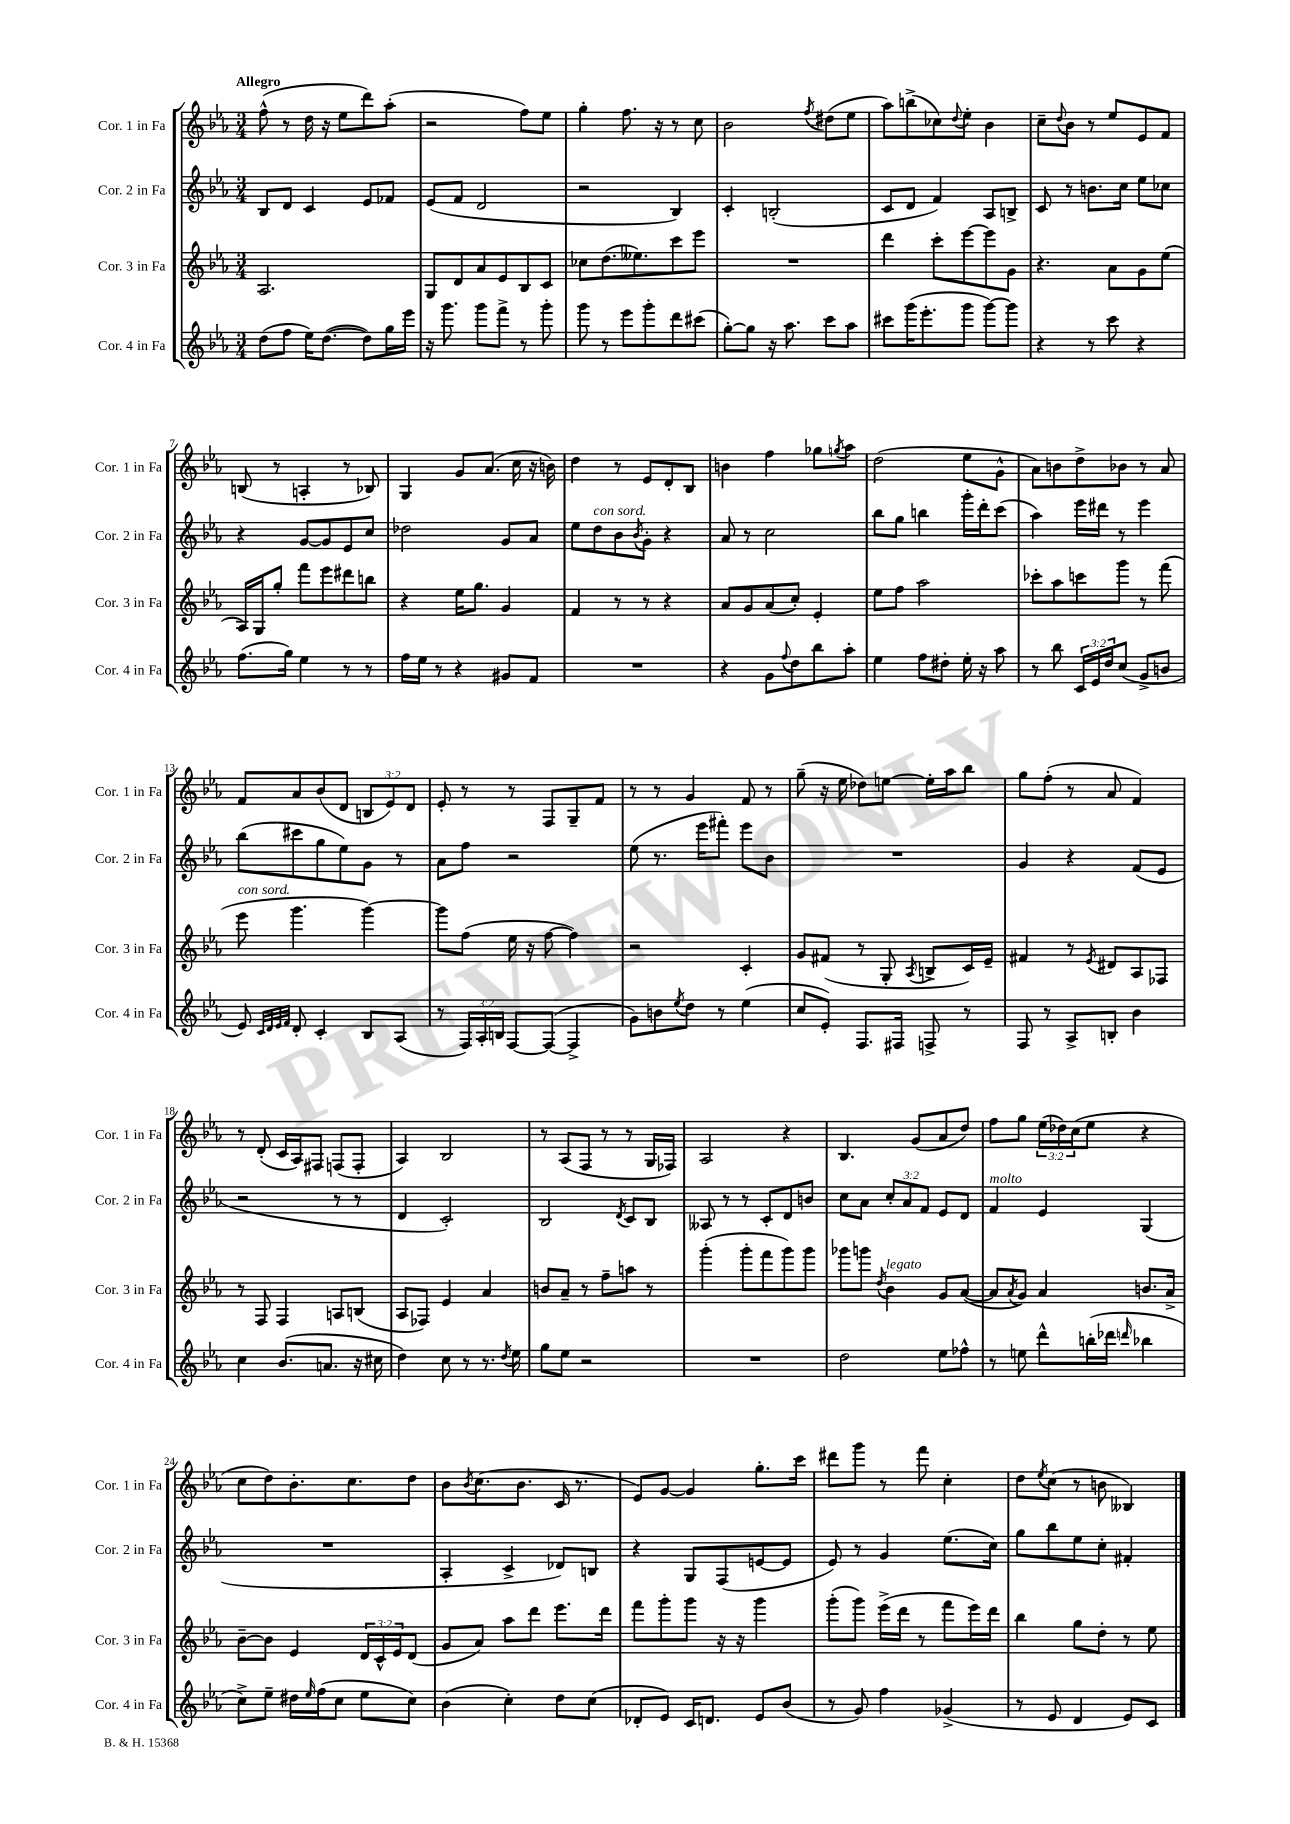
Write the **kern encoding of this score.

**kern	**kern	**kern	**kern
*part4	*part3	*part2	*part1
*staff4	*staff3	*staff2	*staff1
*I"Cor. 4 in Fa	*I"Cor. 3 in Fa	*I"Cor. 2 in Fa	*I"Cor. 1 in Fa
*I'Cor. 4 in Fa	*I'Cor. 3 in Fa	*I'Cor. 2 in Fa	*I'Cor. 1 in Fa
*clefG2	*clefG2	*clefG2	*clefG2
*k[b-e-a-]	*k[b-e-a-]	*k[b-e-a-]	*k[b-e-a-]
*M3/4	*M3/4	*M3/4	*M3/4
=1	=1	=1	=1
!	!	!	!LO:TX:a:B:t=Allegro
(8dd\L	2.A-/	8B-/L	(8ff^^\
8ff\J	.	8d/J	8r
16ee-\KL)	.	4c/	16dd\
([8.dd\J	.	.	16r
.	.	.	8ee-\L
8dd\L])	.	8e-/L	8ddd\)
16gg\L	.	8f-X/J	(8aa-'\J
16eee-\JJ	.	.	.
=2	=2	=2	=2
16r	8G/L	(8e-/L	2r
8.ggg\	.	.	.
.	8d/	8f/J	.
8ggg\L	8a-/	2d/	.
8fff^\J	8e-/	.	.
8r	8B-/	.	8ff\L)
8ggg'\	8c/J	.	8ee-\J
=3	=3	=3	=3
8ggg\	8cc-X\L	2r	4gg'\
8r	(8.dd\	.	.
8eee-\L	.	.	8.ff\
.	8.ee--X\)	.	.
8ggg'\	.	.	.
.	.	.	16r
8ddd\	8ccc\	4B-/)	8r
(8ccc#X\J	8eee-\J	.	8cc\
=4	=4	=4	=4
[8gg'\L)	2.r	4c'/	2b-\
8gg\J]	.	.	.
16r	.	(2Bn'/	.
8.aa-\	.	.	.
.	.	.	8qff/
8ccc\L	.	.	(8dd#X\L
8aa-\J	.	.	8ee-\J
=5	=5	=5	=5
8ccc#X\L	4ddd\	8c/L	8aa-\L)
(16ggg\K	.	8d/J	(8bbn^\
8.eee-'\	.	.	.
.	8ccc'\L	4f/)	8cc-X\)
.	.	.	8qqdd/
8ggg\J	[8eee-\	.	8ee-'\J
[8ggg\L)	8eee-\]	8A-/L	4b-\
8ggg\J]	8g\J	8Bn^/J	.
=6	=6	=6	=6
4r	4.r	8c/	8cc~\L
.	.	.	8qqdd/
.	.	8r	8b-\J
8r	.	8.bn\L	8r
8ccc\	8a-\L	.	8ee-/L
.	.	16cc\Jk	.
4r	8g\	8ee-\L	8e-/
.	(8ee-\J	8cc-X\J	8f/J
!!LO:LB:g=z
=7	=7	=7	=7
(8.ff\L	16A-/LL)	4r	(8Bn/
.	16G/J	.	.
.	8gg'/J	.	8r
16gg\Jk)	.	.	.
4ee-\	8fff\L	[8g/L	4An'/
.	8eee-\	8g/]	.
8r	8ddd#X\	8e-/	8r
8r	8bbn\J	8cc/J	8B-X/)
=8	=8	=8	=8
16ff\LL	4r	2dd-X\	4G/
16ee-\JJ	.	.	.
8r	.	.	.
4r	16ee-\KL	.	8g/L
.	8.gg\J	.	.
.	.	.	(8.a-/J
8g#X/L	4g/	8g/L	.
.	.	.	16cc\
8f/J	.	8a-/J	16r
.	.	.	16bn\)
=9	=9	=9	=9
2.r	4f/	8ee-\L	4dd\
!	!	!LO:TX:a:i:t=con sord.	!
.	.	8dd\	.
.	8r	8b-\	8r
.	.	8qb-/	.
.	8r	8g'\J	8e-/L
.	4r	4r	8d'/
.	.	.	8B-/J
=10	=10	=10	=10
4r	8a-/L	8a-/	4bn\
.	8g/	8r	.
8g\L	(8a-/	2cc\	4ff\
8qqff/	.	.	.
8dd\	8cc'/J)	.	.
8bb-\	4e-'/	.	8gg-X\L
.	.	.	8qggn/
8aa-'\J	.	.	8aa-\J
=11	=11	=11	=11
4ee-\	8ee-\L	8bb-\L	(2dd\
.	8ff\J	8gg\J	.
8ff\L	2aa-\	4bbn\	.
8dd#X'\J	.	.	.
16ee-'\	.	16ggg'\LL	8ee-\L
16r	.	16ddd'\J	.
8aa-\	.	(8ccc\J	8g^^\J
=12	=12	=12	=12
8r	8ccc-X'\L	4aa-\)	8a-\L)
8bb-\	8aa-\	.	8bn\
24c/LL	8cccn\	16eee-\LL	8dd^\
24e-/	.	.	.
.	.	16ddd#X\JJ	.
24dd/J	.	.	.
(8cc/J	8ggg\J	8r	8b-X\J
8g^/L	8r	4eee-\	8r
8bn/J	(8fff\	.	8a-/
!!LO:LB:g=z
=13	=13	=13	=13
!	!LO:TX:a:i:t=con sord.	!	!
8e-/)	8eee-\	(8bb-\L	8f/L
32qqc/LLL	.	.	.
32qqd/	.	.	.
32qqe-/	.	.	.
32qqf/JJJ	.	.	.
8d'/	4.ggg\	8ccc#X\	8a-/
4c'/	.	8gg\	(8b-/
.	.	8ee-\)	8d/J
8B-/L	[4ggg\)	8g\J	12Bn/L
.	.	.	12e-/)
(8A-/J	.	8r	.
.	.	.	12d/J
=14	=14	=14	=14
8r	8ggg\L]	8a-\L	8e-'/
24F/LL)	(8ff\J	8ff\J	8r
24A-'/	.	.	.
24Bn/JJ	.	.	.
[8F/L	16ee-\	2r	8r
.	16r	.	.
(8F/J_	[8ff\	.	8F/L
4F^/]	4ff\])	.	8G~/
.	.	.	8f/J
=15	=15	=15	=15
8g\L)	2r	(8ee-\	8r
8bn\	.	8.r	8r
8qee-/	.	.	.
8dd\J	.	.	4g/
.	.	16eee-\KL	.
8r	.	8fff#X'\J)	.
(4ee-\	4c'/	8eee-\L	8f/
.	.	8b-\J	8r
=16	=16	=16	=16
8cc/L	8g/L	2.r	(8gg~\
8e-'/J)	(8f#X/J	.	16r
.	.	.	16ee-\
8.F/L	8r	.	8dd-X\L)
.	8G'/	.	[8een\J
16F#X/Jk	.	.	.
.	8qA-/	.	.
8Fn^/	8Bn^/L	.	16ee'\LL]
.	.	.	16aa-\J
8r	16c/L)	.	8bb-\J
.	16e-~/JJ	.	.
=17	=17	=17	=17
8F/	4f#X/	4g/	8gg\L
8r	.	.	(8ff'\J
8A-^/L	8r	4r	8r
.	8qe-/	.	.
8Bn'/J	8d#X/L	.	8a-/
4b-\	8A-/	(8f/L	4f/)
.	8F-X/J	8e-/J	.
!!LO:LB:g=z
=18	=18	=18	=18
4cc\	8r	2r	8r
.	8F/	.	(8d'/
(8.b-/L	4F/	.	16c/LL
.	.	.	16A-/J)
.	.	.	8F#X/J
8.an/J	.	.	.
.	8An/L	8r	(8Fn/L
16r	(8Bn/J	8r	8F'/J
16cc#X\	.	.	.
=19	=19	=19	=19
4dd\)	8A-/L	4d/	4A-/)
.	8F-X/J)	.	.
8cc\	4e-/	2c'/)	2B-/
8r	.	.	.
8.r	4a-/	.	.
8qdd/	.	.	.
16ee-\	.	.	.
=20	=20	=20	=20
8gg\L	8bn/L	2B-/	8r
8ee-\J	8a-~/J	.	(8A-/L
2r	8r	.	8F/J
.	8ff~\L	.	8r
.	.	8qd/	.
.	8aan\J	8c/L	8r
.	8r	8B-/J	16G/LL
.	.	.	16F-X/JJ)
=21	=21	=21	=21
2.r	(4ggg'\	8A--X/	2A-/
.	.	8r	.
.	8ggg'\L	8r	.
.	8fff\	8c'/L	.
.	8ggg\)	8d/	4r
.	8ggg\J	8bn/J	.
=22	=22	=22	=22
2dd\	8ggg-X\L	8cc\L	4.B-/
.	8gggn\J	8a-\J	.
.	8qdd/	.	.
!	!LO:TX:a:i:t=legato	!	!
.	4b-\	12cc'/L	.
.	.	12a-/	.
.	.	.	(8g/L
.	.	12f/J	.
8ee-\L	8g/L	8e-/L	8a-/
8ff-X^^\J	([8a-/J	8d/J	8dd/J)
=23	=23	=23	=23
!	!	!LO:TX:a:i:t=molto	!
8r	8a-/L]	4f/	8ff\L
.	8qa-/	.	.
8een\	8g/J)	.	8gg\J
8ddd^^\L	4a-/	4e-/	(24ee-\LL
.	.	.	24dd-X\)
.	.	.	(24cc\J
(16bbn'\L	.	.	8ee-\J
16ddd-X\JJ	.	.	.
16qqdddn/	.	.	.
4bb-X\	8.bn/L	(4G/	4r
.	16a-^/Jk	.	.
!!LO:LB:g=z
=24	=24	=24	=24
8cc^\L)	[8b-~\L	2.r	8cc\L
8ee-~\J	8b-\J]	.	8dd\)
16dd#X\LL	4e-/	.	8.b-'\
16qqee-/	.	.	.
(16ff\J	.	.	.
8cc\J	.	.	.
.	.	.	8.cc\
8ee-\L	24d/LL	.	.
.	24c^^/	.	.
.	24e-/J	.	.
8cc\J)	(8d/J	.	8dd\J
=25	=25	=25	=25
(4b-\	8g/L	4A-'/	8b-\L
.	.	.	8qb-/
.	8a-/J)	.	(8.cc\
4cc'\)	8aa-\L	4c^/	.
.	.	.	8.b-\J
.	8ddd\J	.	.
8dd\L	8.eee-\L	8d-X/L)	16c/
.	.	.	8.r
(8cc\J	.	8Bn/J	.
.	16ddd\Jk	.	.
=26	=26	=26	=26
8d-X'/L	8fff\L	4r	8e-/L)
8e-/J)	8ggg'\	.	[8g/J
16c/KL	8ggg\J	8G/L	4g/]
8.dn/J	.	.	.
.	16r	(8F/	.
.	16r	.	.
8e-/L	4ggg\	[8en/	8.gg'\L
(8b-/J	.	8e/J]	.
.	.	.	16ccc\Jk
=27	=27	=27	=27
8r	(8ggg'\L	8e-/)	8ddd#X\L
8g/)	8ggg\J)	8r	8ggg\J
4ff\	(16eee-^\LL	4g/	8r
.	16ddd\JJ	.	.
.	8r	.	8fff\
(4g-X^/	8fff\L	(8.ee-\L	4cc'\
.	16eee-\L)	.	.
.	16ddd\JJ	16cc\Jk)	.
=28	=28	=28	=28
8r	4bb-\	8gg\L	8dd\L
.	.	.	8qee-/
8e-/	.	8bb-\	(8cc\J
4d/	8gg\L	8ee-\	8r
.	8dd'\J	8cc'\J	8bn\
8e-/L)	8r	4f#X'/	4B--X/)
8c/J	8ee-\	.	.
==	==	==	==
*-	*-	*-	*-
